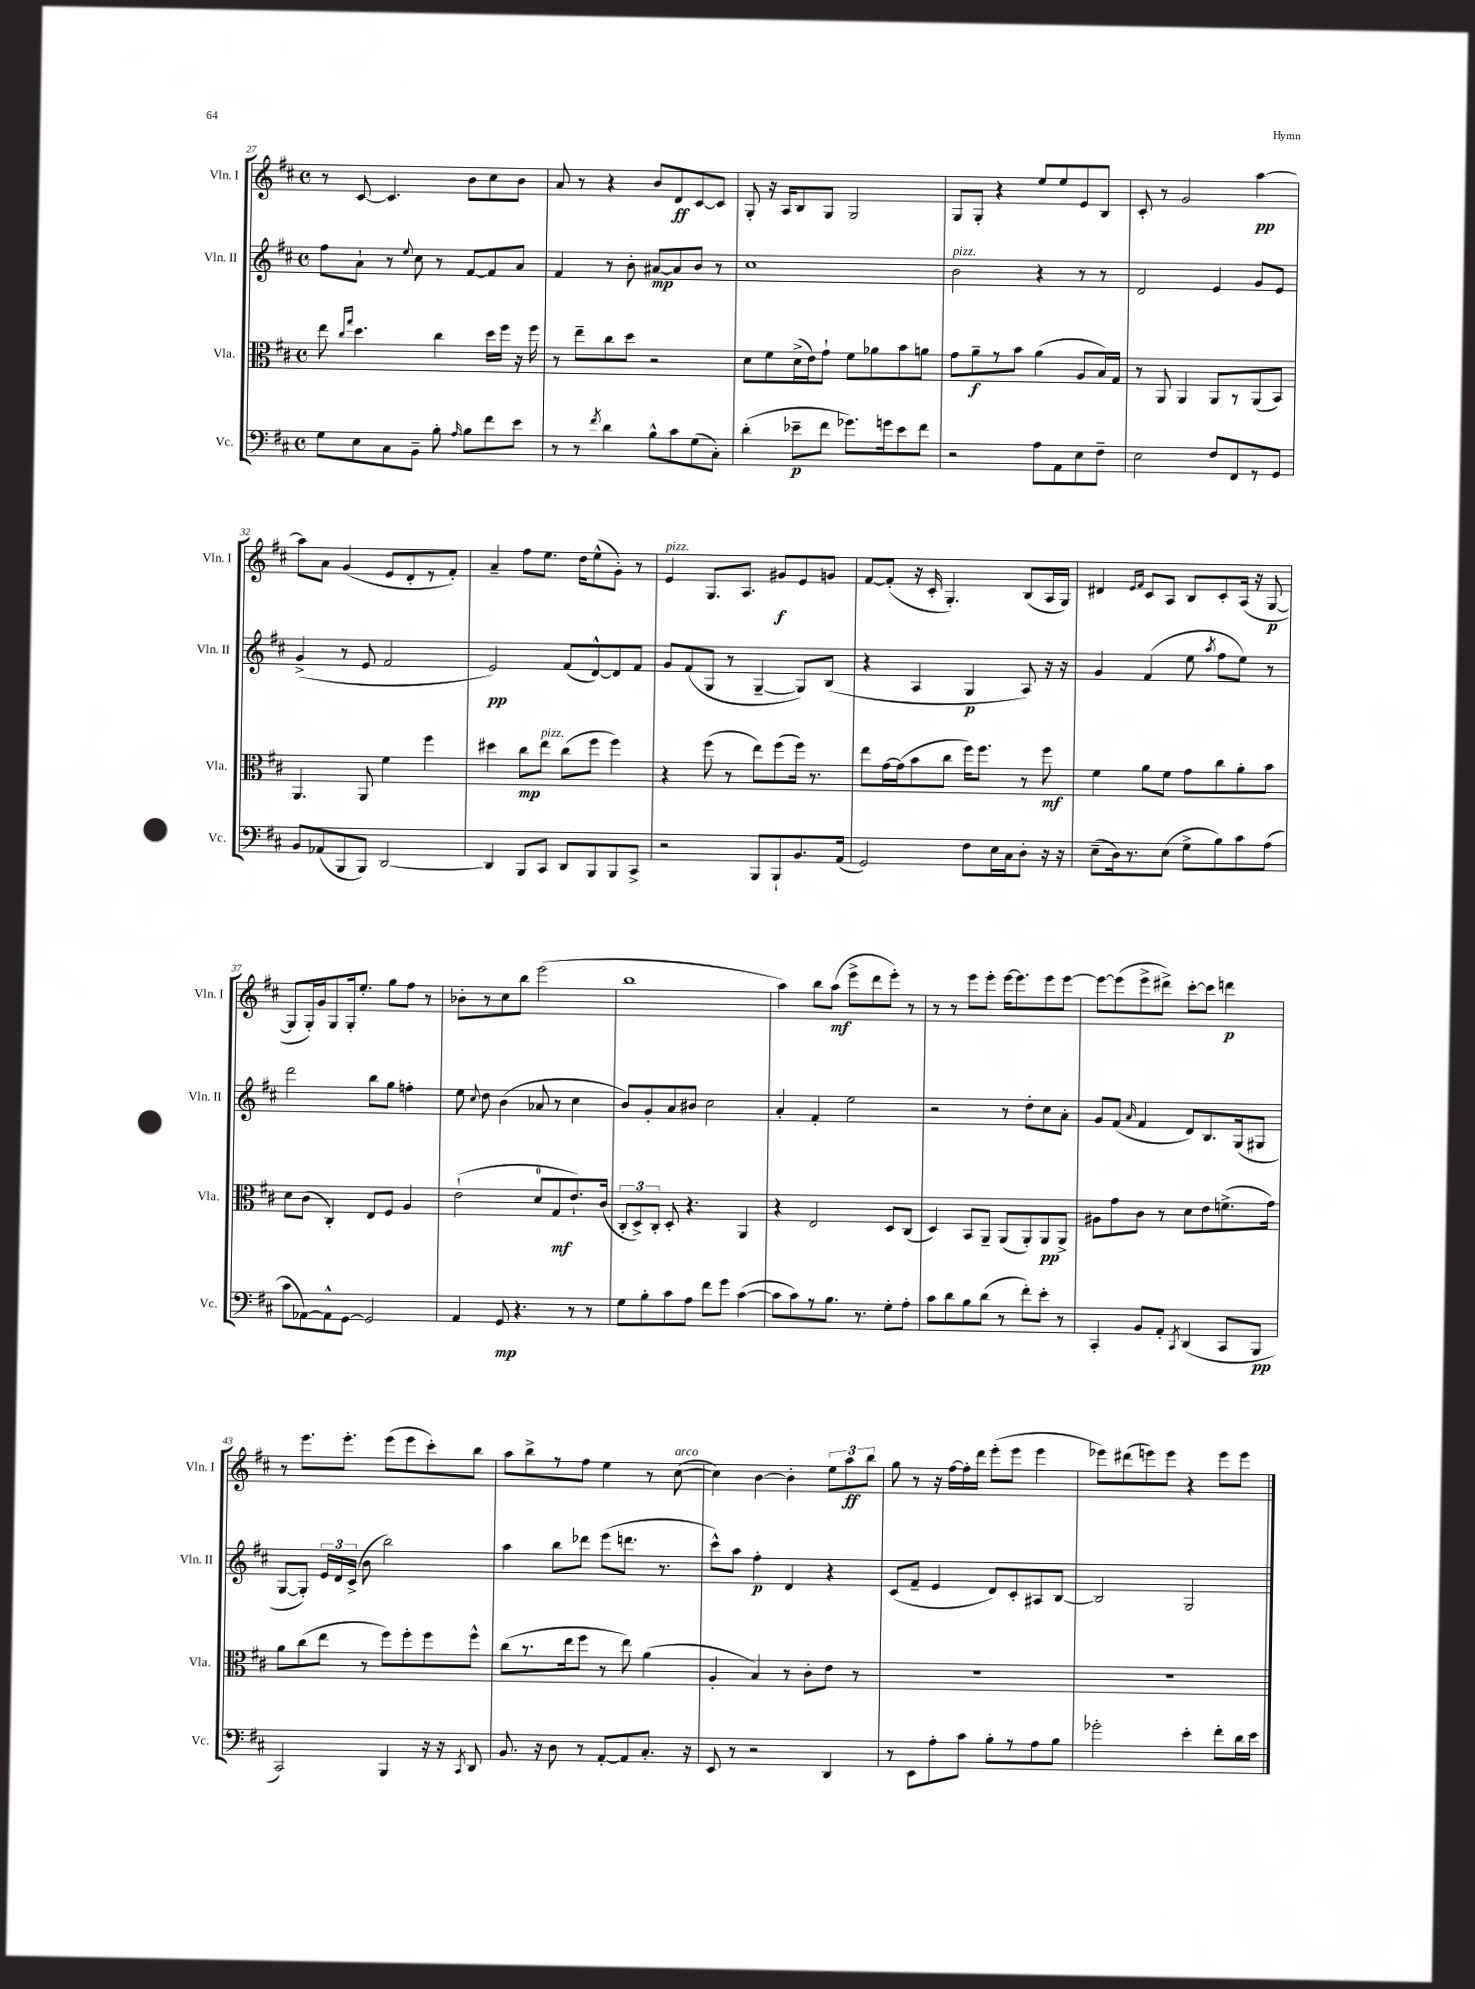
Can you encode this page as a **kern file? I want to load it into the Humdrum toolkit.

**kern	**kern	**kern	**kern
*staff4	*staff3	*staff2	*staff1
*clefF4	*clefC3	*clefG2	*clefG2
*k[f#c#]	*k[f#c#]	*k[f#c#]	*k[f#c#]
*M4/4	*M4/4	*M4/4	*M4/4
*met(c)	*met(c)	*met(c)	*met(c)
8G	8ee	8ff#	8r
.	16qqcc#	.	.
.	16qqgg	.	.
8E	4.dd	8a`	[8c#
8C#	.	8r	4.c#]
.	.	8qqee	.
8BB~	.	8cc#	.
8B'	4cc#	8r	.
16qqA	.	.	.
8B	.	[8f#	8b
8f#	16dd	8f#]	8cc#
.	16ff#	.	.
8e	16r	8a	8b
.	16ff#	.	.
=	=	=	=
8r	8r	4f#	8a
8r	8ee~	.	8r
8qf#	.	.	.
4d	8cc#	8r	4r
.	8dd	8b'	.
8B^^	2r	[8a#	8b
8c#	.	8a#]	8d
(8G	.	8b	[8c#
8C#')	.	8r	8c#]
=	=	=	=
(4d'	8d	1cc#	8G'
.	8f#	.	16r
.	.	.	16A
8e-~	(16d^	.	8B
.	16e)	.	.
8f#	8g`	.	8G
8.g-)	8f#	.	2G
.	8a-	.	.
16g	.	.	.
8e-	8b	.	.
8f#	8a	.	.
=	=	=	=
2r	8g	2b	8G
.	8a~	.	8G'
.	8r	.	4r
.	8b	.	.
8A	(4a	4r	8ee
8AA	.	.	8ee
8E	8A	8r	8e
8F#~	16B)	8r	8B
.	16G	.	.
=	=	=	=
2E	8r	2d	8c#'
.	8AA	.	8r
.	4AA	.	2g
8F#	8AA	4e	.
8FF#	8r	.	.
8r	(8AA	8g	[4aa
8GG	8BB)	8e	.
=	=	=	=
8BB	4.AA	(4g^	8aa]
(8AA-	.	.	8a
8BBB	.	8r	(4g
8BBB)	8AA	8e	.
[2DD	4f#	2f#	8e
.	.	.	8d'
.	4ff#	.	8r
.	.	.	8f#')
=	=	=	=
4DD]	4dd#	2e)	4a~
8BBB	8cc#	.	8ff#
8CC#	8ee	.	8.ee
8DD	(8cc#	(8f#	.
.	.	.	16dd
8BBB	8ff#	[8d^^)	(8ee^^
8BBB	4ff#)	8d]	8g')
8CC#^	.	8f#	8r
=	=	=	=
2r	4r	8g	4e
.	.	(8f#	.
.	(8ff#	8G	8.G
.	8r	8r	.
.	.	.	8.A
8BBB	8ee)	[4G~	.
8BBB`	(8ff#	.	8g#
8.BB	16ff#)	8G])	8e
.	8.r	.	.
.	.	(8B	8g
(16AA	.	.	.
=	=	=	=
2GG)	8ee	4r	[8f#
.	[16g	.	(8f#']
.	(16g]	.	.
.	8b	4A	16r
.	.	.	16c#'
.	8cc#	.	4.G')
8F#	16ff#)	4G	.
.	8.ff#	.	.
16E	.	.	.
16C#	.	.	.
8D'	8r	8A)	(8B
16r	8ff#	16r	16A
16r	.	16r	16G)
=	=	=	=
(8E~	4f#	4g	4d#
16D)	.	.	.
8.r	.	.	.
.	.	.	16qqe
.	.	.	16qqf#
.	8a	(4f#	8c#
(8E	8f#	.	8A
8G^	8g	8ee	8B
.	.	8qaa	.
8B)	8cc#	8ff#	8c#'
8c#	8a'	8ee)	(16A
.	.	.	16r
(8A	8b	8r	[8G
=	=	=	=
8c#	8d	2ddd	8G]
[8AA-)	(8c#	.	16G')
.	.	.	16g
8AA-^^]	4C#')	.	8G
[8GG	.	.	16G'
.	.	.	8.ee'
2GG]	8E	8bb	.
.	8F#	8gg	8gg
.	4A	4ff'	8ff#
.	.	.	8r
=	=	=	=
4AA	(2e`	8ee	8b-'
.	.	8qqcc#	.
.	.	8dd	8r
8GG	.	(4b	8cc#
4.r	.	.	8bb
.	8d	8a-	(2eee
.	8G	8r	.
8r	8.e`)	4cc#	.
8r	.	.	.
.	(16c#	.	.
=	=	=	=
8G	12C#'	8b)	1bb
.	12D^)	.	.
8B'	.	8g'	.
.	12C#'	.	.
8c#	8D'	8a	.
8A	4.r	8b#	.
8f#	.	2cc#	.
8g	.	.	.
([4c#	4AA	.	.
=	=	=	=
8c#]	4r	4a'	4aa)
8c#)	.	.	.
8r	2E	4f#'	8bb
8.B	.	.	(8aa
.	.	2ee	8eee^
8.r	.	.	.
.	.	.	8ddd
8G'	8D	.	8eee')
8A'	(8C#	.	8r
=	=	=	=
8c#	4D)	2r	8r
8d	.	.	8r
8B	8BB	.	8eee
(8d	8AA~	.	8eee'
8r	(8AA	8r	[16eee
.	.	.	8.eee]
8f#')	8AA')	8dd'	.
8e'	8AA	8cc#	8eee
8r	8AA^	8a'	[8eee
=	=	=	=
4CC#'	8A#	8g	8eee_
.	8g	(8f#	(8eee]
.	.	16qqa	.
8BB	8c#	4f#	8eee^
8AA'	8r	.	8ddd#^)
8qCC#	.	.	.
(4DD	8d	8d)	[8ccc#'
.	8e	8.B	8ccc#]
8CC#	(8.f^	.	4ddd
.	.	(16G	.
8BBB	.	8G#	.
.	16g)	.	.
=	=	=	=
2CC#)	8a	[8G	8r
.	(8cc#	8G'])	8.eee
.	8ee	24e	.
.	.	24d	.
.	.	.	8.eee'
.	.	(24c#^	.
.	8r	8b	.
4BBB	8ff#)	2bb)	(8eee
.	8ff#'	.	8eee
16r	8ff#	.	8ccc#')
16r	.	.	.
8qCC#	.	.	.
8DD	8ff#^^	.	8bb
=	=	=	=
8.BB	(8cc#	4aa	8aa
.	8.r	.	8bb^
16r	.	.	.
8D	.	8bb	8r
.	16ee	.	.
8r	8ff#	8ddd-	8ff#
[8AA'	8r	(8eee	4ee
8AA]	8ee)	8.ddd	.
8.C#'	(4a	.	8r
.	.	8.r	.
.	.	.	([8cc#
16r	.	.	.
=	=	=	=
8EE	4A'	8ccc#^^)	4cc#])
8r	.	8aa	.
2r	4B)	4ff#'	[4b
.	8r	4d	4b']
.	8c#'	.	.
4DD	8e	4r	12ee
.	.	.	12aa
.	8r	.	.
.	.	.	12bb
=	=	=	=
8r	1r	(8c#	8gg
8EE	.	8f#~	8r
8A'	.	4e	16r
.	.	.	[16ff#
8c#	.	.	16ff#']
.	.	.	16ddd
8B'	.	8d)	(8eee'
8r	.	8c#'	8eee
8A	.	8A#	4eee
8B	.	[8B	.
=	=	=	=
2g-'	1r	2B]	8eee-)
.	.	.	(8ddd#
.	.	.	8eee)
.	.	.	8eee
4e'	.	2G	4r
8f#'	.	.	8eee
16d	.	.	8eee
16e	.	.	.
==	==	==	==
*-	*-	*-	*-
